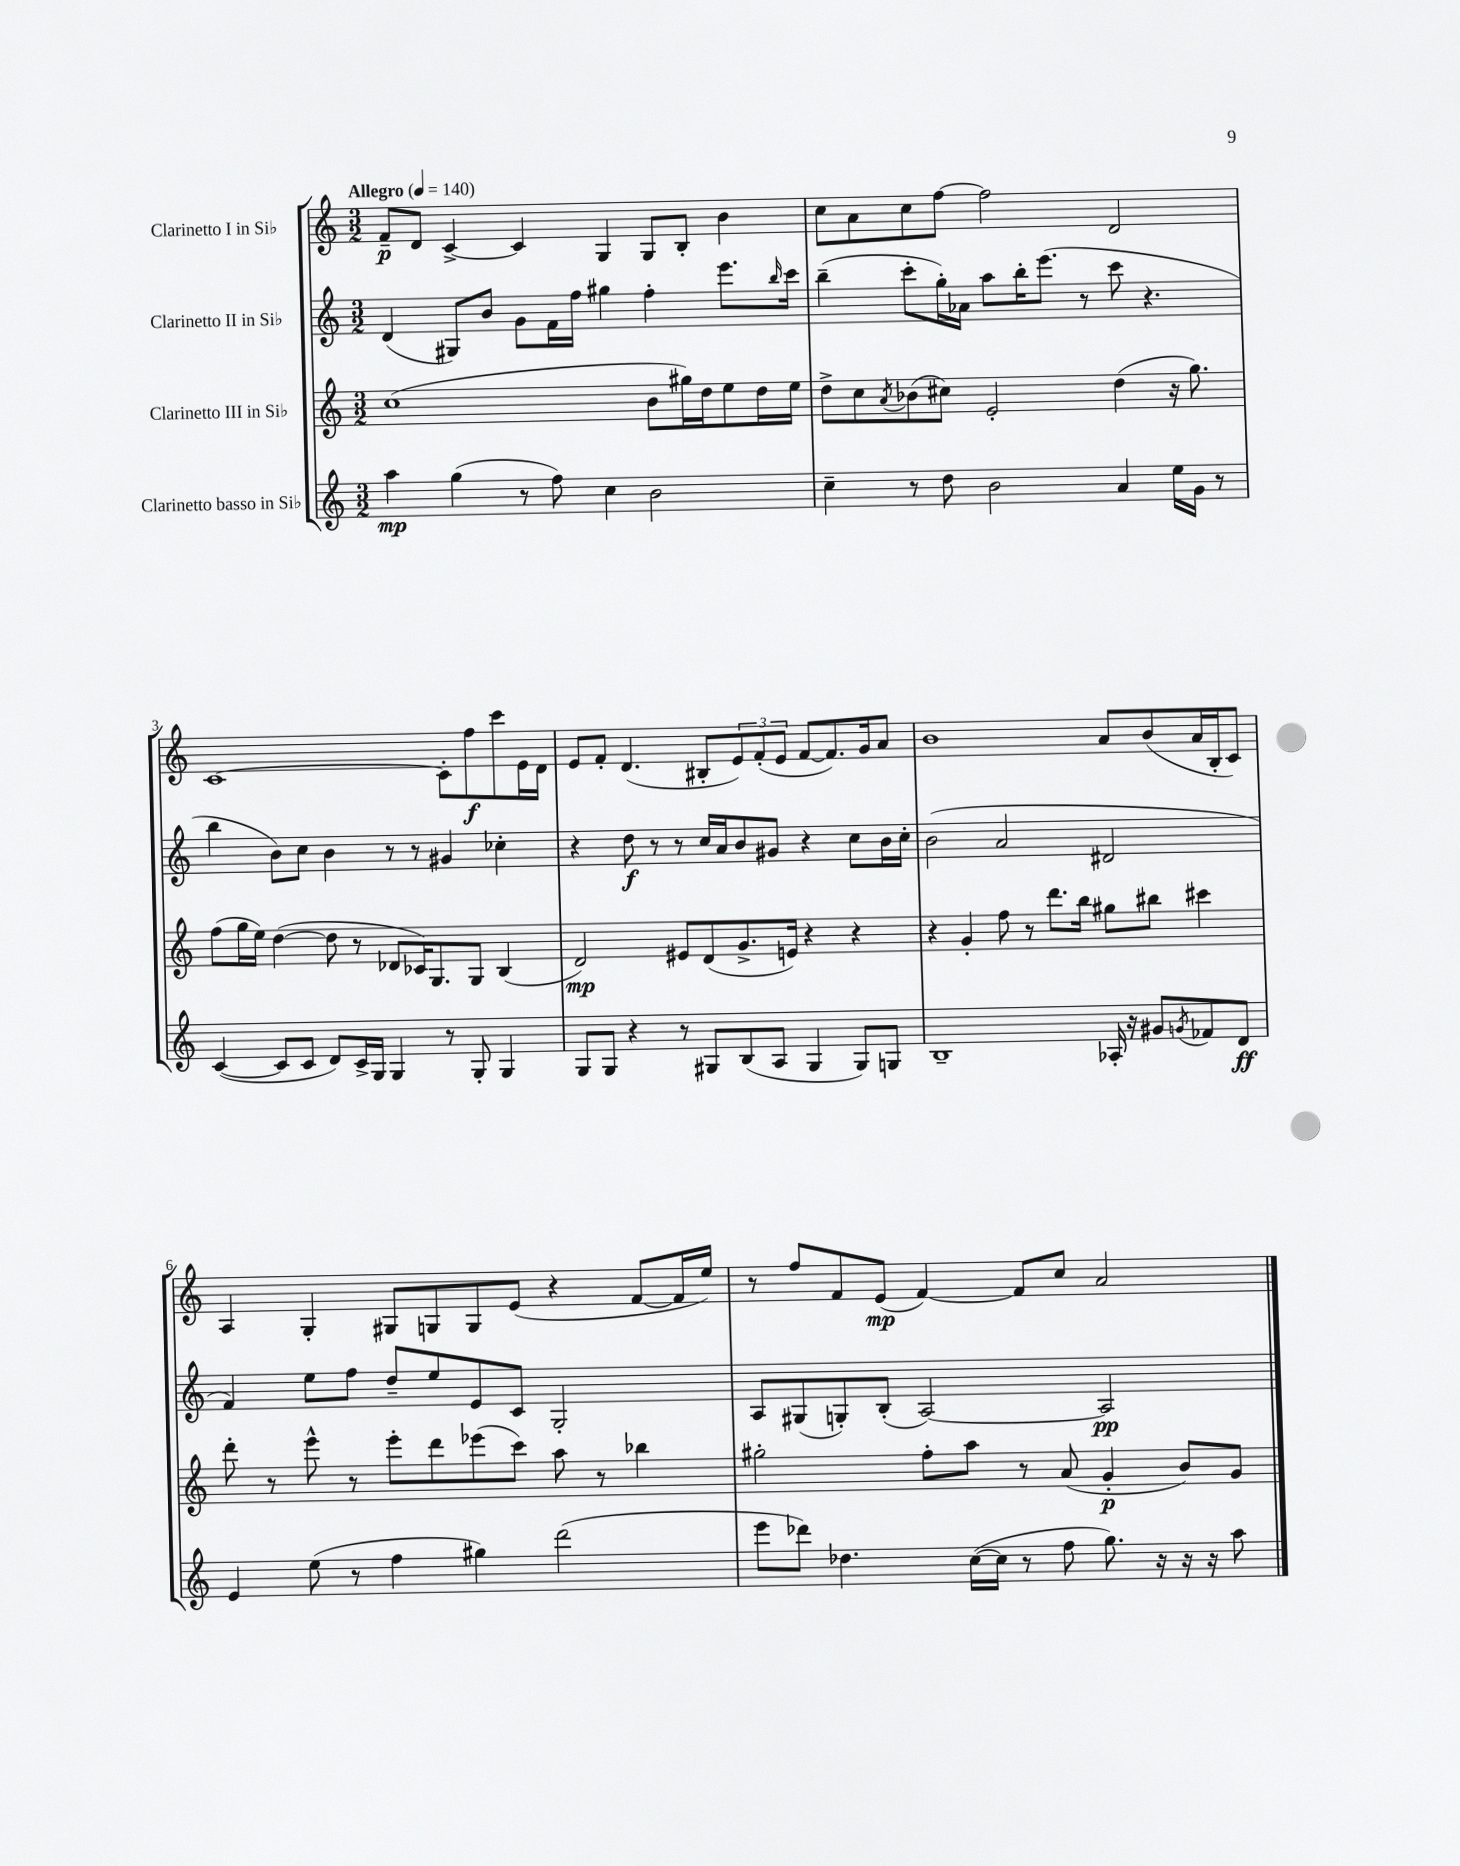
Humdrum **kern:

**kern	**dynam	**kern	**dynam	**kern	**dynam	**kern	**dynam
*part4	*part4	*part3	*part3	*part2	*part2	*part1	*part1
*staff4	*staff4	*staff3	*staff3	*staff2	*staff2	*staff1	*staff1
*I"Clarinetto basso in Si♭	*	*I"Clarinetto III in Si♭	*	*I"Clarinetto II in Si♭	*	*I"Clarinetto I in Si♭	*
*clefG2	*	*clefG2	*	*clefG2	*	*clefG2	*
*k[]	*	*k[]	*	*k[]	*	*k[]	*
*M3/2	*	*M3/2	*	*M3/2	*	*M3/2	*
*MM140	*	*MM140	*	*MM140	*	*MM140	*
=1	=1	=1	=1	=1	=1	=1	=1
!	!	!	!	!	!	!LO:TX:a:B:t=Allegro	!
4aa\	mp	(1cc	.	(4d/	.	8f~/L	p
.	.	.	.	.	.	8d/J	.
(4gg\	.	.	.	8G#X/L)	.	[4c^/	.
.	.	.	.	8b/J	.	.	.
8r	.	.	.	8g\L	.	4c/]	.
8ff\)	.	.	.	16f\L	.	.	.
.	.	.	.	16ff\JJ	.	.	.
4cc\	.	.	.	4gg#X\	.	4G/	.
2b\	.	8b\L	.	4ff'\	.	8G/L	.
.	.	16gg#X\L)	.	.	.	8B'/J	.
.	.	16dd\J	.	.	.	.	.
.	.	8ee\	.	8.eee\L	.	4b\	.
.	.	16dd\L	.	.	.	.	.
.	.	.	.	16qqbb/	.	.	.
.	.	16ee\JJ	.	16ccc\Jk	.	.	.
=2	=2	=2	=2	=2	=2	=2	=2
4cc~\	.	8dd^\L	.	(4bb~\	.	8cc\L	.
.	.	8cc\	.	.	.	8a\	.
.	.	8qa/	.	.	.	.	.
8r	.	(8b-X\	.	8ccc'\L	.	8cc\	.
8dd\	.	8cc#X\J)	.	16gg'\L)	.	[8ff\J	.
.	.	.	.	16a-X\JJ	.	.	.
2b\	.	2e'/	.	8aa\L	.	2ff\]	.
.	.	.	.	16bb'\K	.	.	.
.	.	.	.	(8.eee\J	.	.	.
.	.	.	.	8r	.	.	.
4a/	.	(4dd\	.	8ccc\	.	2d/	.
.	.	.	.	4.r	.	.	.
16ee\LL	.	16r	.	.	.	.	.
16g\JJ	.	8.gg\)	.	.	.	.	.
8r	.	.	.	.	.	.	.
!!LO:LB:g=z
=3	=3	=3	=3	=3	=3	=3	=3
([4c/	.	(8ff\L	.	4bb\	.	[1c	.
.	.	16gg\L	.	.	.	.	.
.	.	16ee\JJ)	.	.	.	.	.
8c/L]	.	([4dd\	.	8b\L)	.	.	.
8c/J	.	.	.	8cc\J	.	.	.
8d/L)	.	8dd\]	.	4b\	.	.	.
16c^/L	.	8r	.	.	.	.	.
16G/JJ	.	.	.	.	.	.	.
4G/	.	8d-X/L	.	8r	.	.	.
.	.	16c-X/K)	.	8r	.	.	.
.	.	8.G/	.	.	.	.	.
8r	.	.	.	4g#X/	.	8c'\L]	.
8G'/	.	8G/J	.	.	.	8ff\	f
4G/	.	(4B/	.	4cc-X'\	.	8ccc\	.
.	.	.	.	.	.	16e\L	.
.	.	.	.	.	.	16d\JJ	.
=4	=4	=4	=4	=4	=4	=4	=4
8G/L	.	2d/)	mp	4r	.	8e/L	.
8G/J	.	.	.	.	.	8f'/J	.
4r	.	.	.	8dd\	f	(4.d/	.
.	.	.	.	8r	.	.	.
8r	.	8e#X/L	.	8r	.	.	.
8G#X/L	.	(8d/	.	16cc/LL	.	8B#X'/L	.
.	.	.	.	16a/J	.	.	.
(8B/	.	8.g^/	.	8b/	.	12e/)	.
.	.	.	.	.	.	(12f'/	.
8A/J	.	.	.	8g#X/J	.	.	.
.	.	.	.	.	.	12e/J	.
.	.	16en/Jk)	.	.	.	.	.
4G#/	.	4r	.	4r	.	[8f/L	.
.	.	.	.	.	.	8.f/])	.
8G#/L)	.	4r	.	8cc\L	.	.	.
.	.	.	.	.	.	16g/k	.
8Gn/J	.	.	.	16b\L	.	8a/J	.
.	.	.	.	16cc'\JJ	.	.	.
=5	=5	=5	=5	=5	=5	=5	=5
1B~	.	4r	.	(2b\	.	1b	.
.	.	4g'/	.	.	.	.	.
.	.	8ff\	.	2a/	.	.	.
.	.	8r	.	.	.	.	.
.	.	8.ddd\L	.	.	.	.	.
.	.	16bb\Jk	.	.	.	.	.
16A-X'/	.	8gg#X\L	.	2d#X/	.	8a/L	.
16r	.	.	.	.	.	.	.
8g#X/L	.	8bb#X\J	.	.	.	(8b/	.
8qgn/	.	.	.	.	.	.	.
8f-X/	.	4ccc#X\	.	.	.	16a/L	.
.	.	.	.	.	.	16B'/J	.
8d/J	ff	.	.	.	.	8c/J)	.
!!LO:LB:g=z
=6	=6	=6	=6	=6	=6	=6	=6
4e/	.	8ddd'\	.	4f/)	.	4A/	.
.	.	8r	.	.	.	.	.
(8ee\	.	8eee^^\	.	8ee\L	.	4G'/	.
8r	.	8r	.	8ff\J	.	.	.
4ff\	.	8eee'\L	.	8dd~/L	.	8G#X/L	.
.	.	8ddd\	.	8ee/	.	8Gn/	.
4gg#X\)	.	(8eee-X\	.	8e/	.	8G/	.
.	.	8ccc\J)	.	8c/J	.	(8e/J	.
(2ddd\	.	8aa\	.	2G'/	.	4r	.
.	.	8r	.	.	.	.	.
.	.	4bb-X\	.	.	.	[8f/L	.
.	.	.	.	.	.	16f/L]	.
.	.	.	.	.	.	16ee/JJ)	.
=7	=7	=7	=7	=7	=7	=7	=7
8eee\L	.	2gg#X'\	.	8A/L	.	8r	.
8ddd-X\J)	.	.	.	(8G#X/	.	8ff/L	.
4.dd-X\	.	.	.	8Gn'/)	.	8f/	.
.	.	.	.	(8B'/J	.	(8e/J	mp
.	.	8ff'\L	.	[2A/)	.	[4f/)	.
([16cc\LL	.	8aa\J	.	.	.	.	.
16cc\JJ]	.	.	.	.	.	.	.
8r	.	8r	.	.	.	8f/L]	.
8ff\	.	(8a/	.	.	.	8cc/J	.
8.gg\)	.	4g'/	p	2A/]	pp	2a/	.
16r	.	.	.	.	.	.	.
16r	.	8b/L)	.	.	.	.	.
16r	.	.	.	.	.	.	.
8aa\	.	8g/J	.	.	.	.	.
==	==	==	==	==	==	==	==
*-	*-	*-	*-	*-	*-	*-	*-
